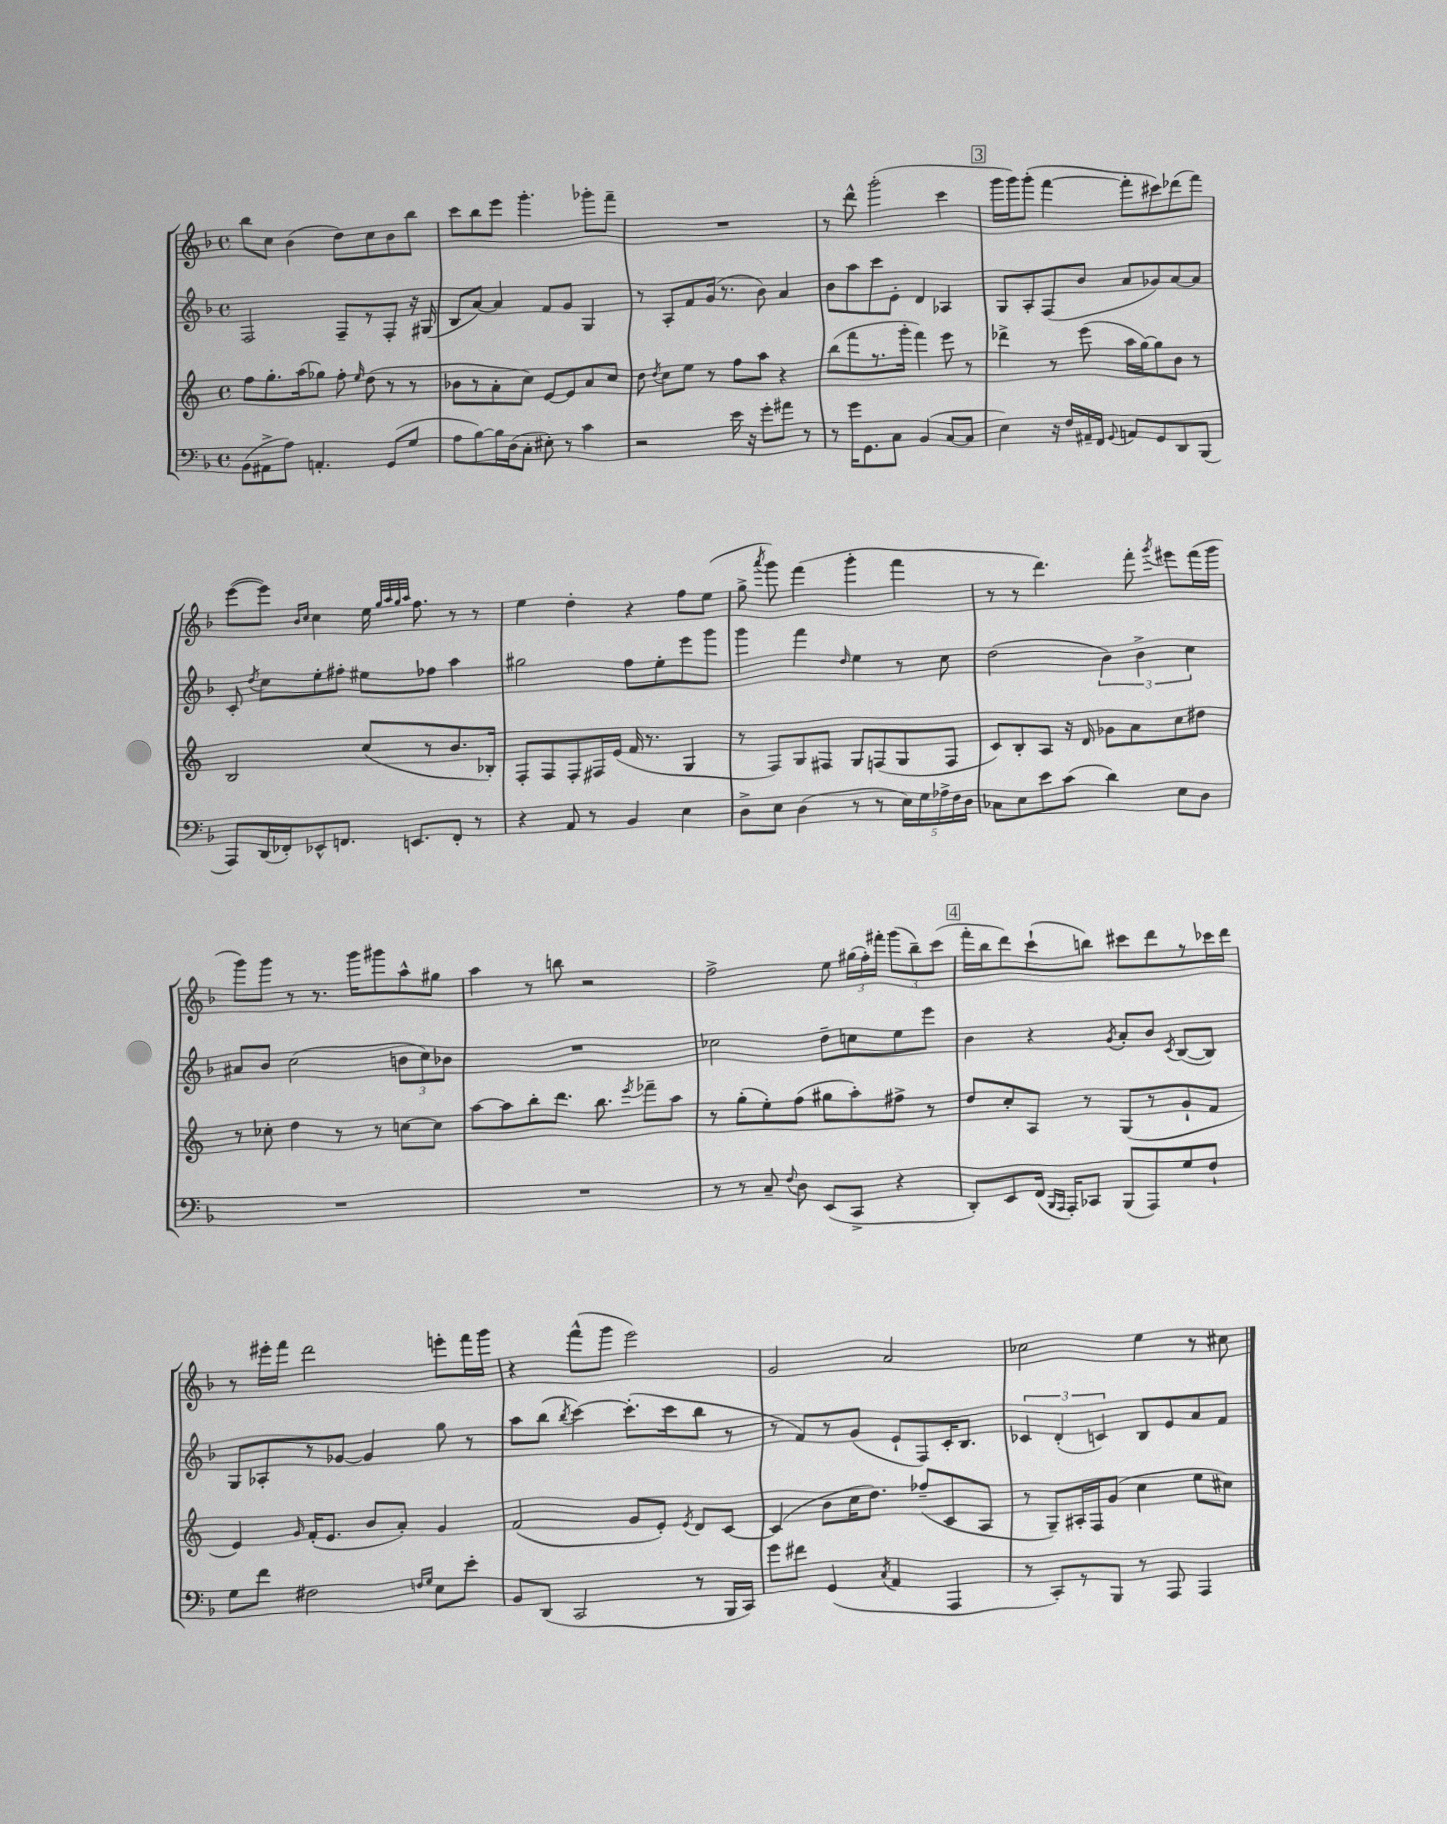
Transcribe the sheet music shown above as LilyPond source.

<<
\new StaffGroup <<
\new Staff = "s0" {
    \clef treble \key f \major \defaultTimeSignature \time 4/4
    \autoBeamOff bes''8[ c''8] bes'4( d''8[) c''8 bes'8 bes''8] |
    c'''8[ bes''8 e'''8] g'''4.-. ges'''8[-. f'''8]-- |
    R1 |
    r8 d'''8-^ g'''2-.( c'''4 |
    \mark \markup { \box "3" } g'''16[ g'''16) g'''8]-.( f'''4~ f'''8[-. cis'''8) des'''8( f'''8]) |
    e'''8[~( e'''8]) \grace { bes'16[ c''16] } c''4 e''16 \grace { g''32[ a''32 g''32 a''32] } f''8. r8 r8 |
    e''4 d''4-. r4 f''8[ e''8]( |
    g''8-> \acciaccatura { a'''8 } g'''8) f'''4( g'''4-. f'''4 |
    r8 r8 d'''4.) f'''8-. \acciaccatura { g'''8 } eis'''8[ f'''16( g'''16] |
    g'''8[) g'''8] r8 r8. g'''16[ gis'''8 a''8-^ gis''8] |
    a''4 r8 b''8 r2 |
    f''2-> e''8 \tuplet 3/2 { gis''16[( f''16-.) fis'''16]-. } \tuplet 3/2 { g'''8[( bes''8--) c'''8]( } |
    \mark \markup { \box "4" } f'''16[-. bes''16 d'''8) c'''8-!( b''8]) cis'''8[ d'''8 r8 ces'''16 d'''16] |
    r8 eis'''16[-. f'''16] d'''2 e'''8[-. f'''16 g'''16] |
    r4 f'''8[-^( g'''8] e'''2) |
    g'2 a'2 |
    ces''2 e''4 r8 cis''8 \bar "|." |
}
\new Staff = "s1" {
    \clef treble \key f \major \defaultTimeSignature \time 4/4
    \autoBeamOff f2 f8[-- r8 f8]-. r16 gis16( |
    bes8[ a'8]~) a'4 f'8[ g'8] g4 |
    r8 a8[-. f'8 g'16]( r8. bes'8) a'4 |
    bes'8[ a''8 c'''8 e'8]-. d'4 aes4 |
    \mark \markup { \box "3" } g8[ a8-. f8( bes'8] a'8[ ges'8) a'8~ a'8] |
    c'8-. \acciaccatura { d''8 } c''8[ e''8-. fis''8]-. eis''8[ fes''8] a''4 |
    gis''2 f''8[ e''8-. e'''8 g'''8] |
    g'''4 f'''4 \grace { d''16 } e''4 r8 c''8 |
    d''2( \tuplet 3/2 { bes'4) bes'4-> c''4 } |
    ais'8[ bes'8] c''2( \tuplet 3/2 { b'8[ c''8) bes'8] } |
    R1 |
    ces''2 d''8[-- c''8 e''8 e'''8] |
    \mark \markup { \box "4" } bes'4 r4 \acciaccatura { g'8 } a'8[-. bes'8] \acciaccatura { c'8 } bes8[~( bes8]) |
    g8[ aes8-. r8 ges'8]~ ges'4 g''8 r8 |
    a''8[ bes''8]( \acciaccatura { bes''8 } c'''4~) c'''8.[-.( c'''16 bes''8] r8 |
    r8 f'8[) r8 g'8]( e'8[-! f8) c'16-. bes8.] |
    \tuplet 3/2 { ces'4 d'4-.( c'4) } bes8[ e'8 a'8 f'8] \bar "|." |
}
\new Staff = "s2" {
    \clef treble \key c \major \defaultTimeSignature \time 4/4
    \autoBeamOff f''8[ g''8.-. a''16( ges''8]) f''8-. \grace { e''16 } d''8( r8 r8 |
    bes'8[ r8 a'8-. c''8]) e'8[~ e'8 a'8 c''8] |
    d''8 \acciaccatura { d''8 } c''8[ e''8] r8 f''8[ a''8] r4 |
    b''8[( f'''8 r8. g'''16]-. f'''4) e'''8 r8 |
    \mark \markup { \box "3" } des'''4-> r8 e'''8( a''16[ g''16~) g''8 b'8] r8 |
    b2 c''8[( r8 b'8. bes16]-.) |
    f8[-. f8 f8-. fis16 e'16]( f'16 r8. g4 |
    r8 f8[) g8 fis8] g8[ f8( g8 f8] |
    c'8[) b8-. a8] r16 d'16 ges'8[ a'8 c''8 dis''8] |
    r8 ces''8-. d''4 r8 r8 c''8[~ c''8] |
    a''8[~ a''8 b''8-. d'''8.] b''8. \acciaccatura { e'''8 } fes'''8[-- a''8] |
    r8 g''8[-.( e''8-.) f''8]( gis''8[ a''8-.) fis''8]-> r8 |
    \mark \markup { \box "4" } d''8[ c''8-. a8] r8 g8[( r8 g'8-! f'8] |
    e'4) \grace { g'16 } f'16[-.( e'8.] b'8[ a'8]-.) g'4 |
    f'2( g'8[ e'8]-.) \acciaccatura { e'8 } d'8[ c'8]~ |
    c'4( b'8[ c''16 d''8.]) fes''8[--( c'8 a8] |
    r8 g8[--) ais16-. f16 g'8]( c''4 e''8[ cis''8]) \bar "|." |
}
\new Staff = "s3" {
    \clef bass \key f \major \defaultTimeSignature \time 4/4
    \autoBeamOff bes,8[( ais,8-> a8]) a,4.-. g,8[( g8] |
    a8[ bes8~) bes16 d16( c8]-. eis8-.) r8 c'4 |
    r2 e'16 r16 g'8[-. ais'8] r8 |
    r8 g'16[ g,8. c8] bes,4( c8[~ c8] |
    \mark \markup { \box "3" } e4) r16 f16[ ais,16-- f,16] \appoggiatura { g,8 } a,8[ g,8 d,8 bes,,8]( |
    a,,8[) d,16( fes,16-.) ees,8-^ f,8.] e,8.[ f,8]-. r8 |
    r4 a,8 r8 bes,4 e4 |
    d8[-> e8] d4( r8 r8 \tuplet 5/4 { e16[) g16 aes16-> f16 d16] } |
    ces8[ e8 e'8 c'8]( d'4) e8[ d8] |
    R1 |
    R1 |
    r8 r8 c8-- \appoggiatura { f8 } d8 e,8[( c,8]-> r4 |
    \mark \markup { \box "4" } d,8[-.) e,8 f,16]( \grace { bes,,16[ a,,16] } a,,16[-.) ces,8] bes,,8[( a,,8) g8 f8]-! |
    g8[ f'8] fis2 \grace { f16[ g16] } e8[ e'8]-. |
    bes,8[ d,8]( c,2 r8 bes,,16[ c,16]) |
    g'8[ fis'8] g,4( \acciaccatura { c8 } a,4 a,,4 |
    r8 c,8[-.) r8 bes,,8] r8 a,,8 a,,4 \bar "|." |
}
>>
>>
\layout { \context { \Score \remove "Bar_number_engraver" } }
